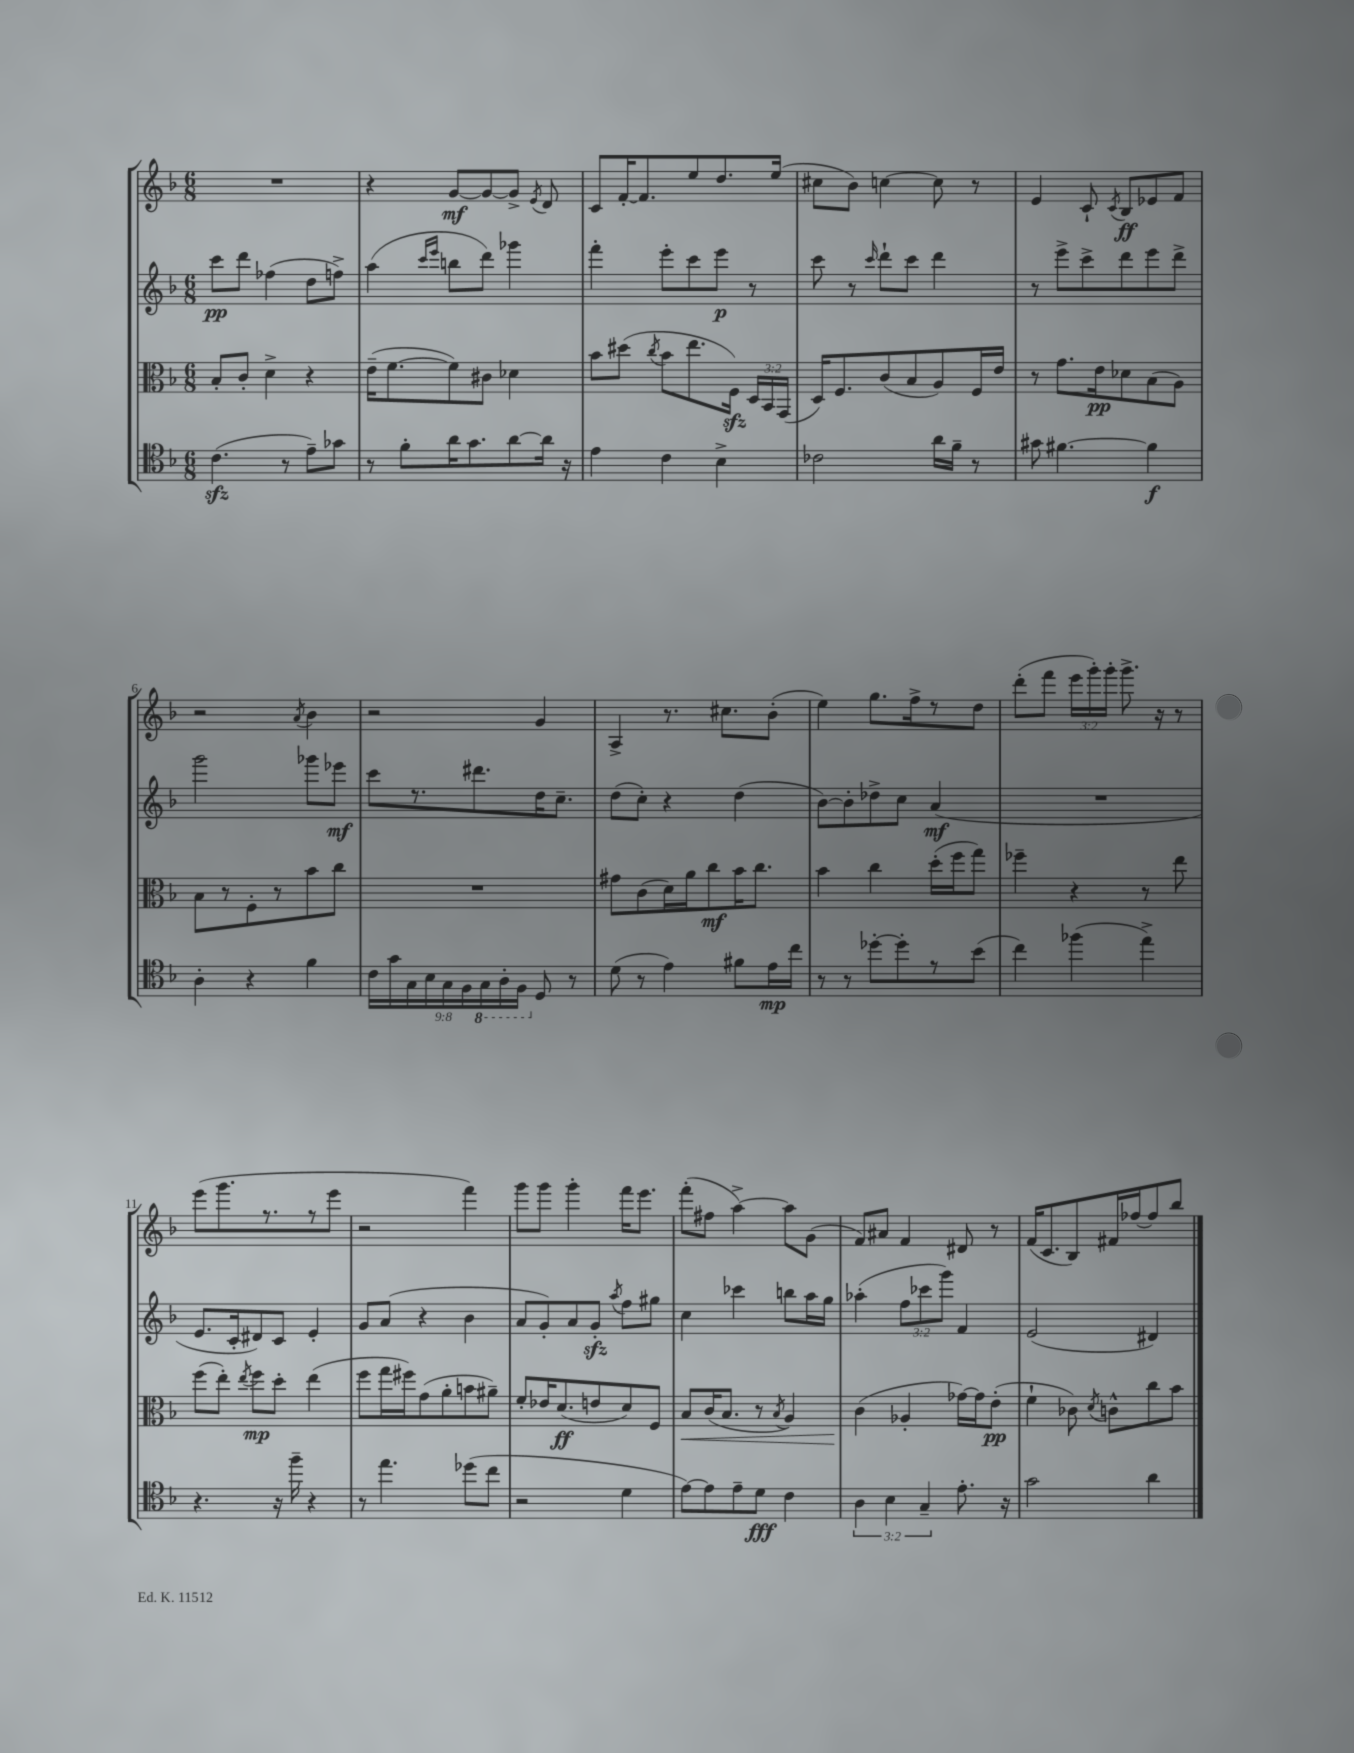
<<
\new StaffGroup <<
\new Staff = "s0" {
    \clef treble \key f \major \numericTimeSignature \time 6/8 \override Staff.TupletNumber.text = #tuplet-number::calc-fraction-text
    \autoBeamOff R2. |
    r4 g'8[~\mf g'8~ g'8]-> \acciaccatura { e'8 } d'8 |
    c'8[ f'16~-. f'8. e''8 d''8. e''16]( |
    cis''8[ bes'8]) c''4~ c''8 r8 |
    e'4 c'8-! \acciaccatura { c'8 } bes8[\ff ees'8 f'8] |
    r2 \acciaccatura { a'8 } bes'4 |
    r2 g'4 |
    a4-> r8. cis''8.[ bes'8]-.( |
    e''4) g''8.[ f''16-> r8 d''8] |
    d'''8[-.( f'''8] \tuplet 3/2 { e'''16[ g'''16-.) g'''16]-. } g'''8.-> r16 r8 |
    e'''8[( g'''8. r8. r8 e'''8] |
    r2 f'''4) |
    g'''8[ g'''8] g'''4-. f'''16[ e'''8.] |
    f'''8[-.( fis''8] a''4~->) a''8[ g'8]( |
    f'8[) ais'8] f'4 dis'8 r8 |
    f'16[( c'8. bes8) fis'16 fes''16~ fes''8 bes''8] \bar "|." |
}
\new Staff = "s1" {
    \clef treble \key f \major \numericTimeSignature \time 6/8 \override Staff.TupletNumber.text = #tuplet-number::calc-fraction-text
    \autoBeamOff c'''8[\pp d'''8] fes''4( d''8[ f''8]->) |
    a''4( \grace { c'''16[ e'''16] } b''8[ d'''8]) ges'''4 |
    f'''4-. e'''8[-. c'''8 e'''8]\p r8 |
    c'''8 r8 \grace { c'''16 } d'''8[-! c'''8] d'''4 |
    r8 e'''8[-> c'''8-> d'''8 e'''8 d'''8]-> |
    g'''2 ges'''8[ ees'''8]\mf |
    c'''8[ r8. dis'''8. d''16 c''8.]-- |
    d''8[( c''8]-.) r4 d''4( |
    bes'8[~) bes'8-. des''8-> c''8] a'4\mf( |
    R2. |
    e'8.[ c'16-. dis'8) c'8] e'4-. |
    g'8[ a'8]( r4 bes'4 |
    a'8[ g'8-.) a'8 g'8]-.\sfz \acciaccatura { a''8 } f''8[ gis''8] |
    c''4 ces'''4 b''8[ a''16 g''16] |
    aes''4-.( \tuplet 3/2 { f''8[ ces'''8 g'''8]) } f'4 |
    e'2( dis'4) \bar "|." |
}
\new Staff = "s2" {
    \clef alto \key f \major \numericTimeSignature \time 6/8 \override Staff.TupletNumber.text = #tuplet-number::calc-fraction-text
    \autoBeamOff bes8[-. c'8]-. d'4-> r4 |
    e'16[--( f'8.~ f'8) cis'8] des'4 |
    bes'8[ dis''8]( \acciaccatura { c''8 } bes'8[ e''8. f16]\sfz) \tuplet 3/2 { d16[ bes,16 g,16]( } |
    d16[) f8. c'8( bes8 a8) f16 e'16] |
    r8 g'8.[ e'16\pp des'8 bes8( a8]) |
    bes8[ r8 f8-. r8 bes'8 c''8] |
    R2. |
    gis'8[ c'8( d'16) a'16 c''8\mf bes'16 c''8.] |
    bes'4 c''4 d''16[-.( f''16 g''8]) |
    fes''4-- r4 r8 e''8 |
    f''8[( e''8]-.) \acciaccatura { e''8 } f''8[\mp d''8]-. e''4( |
    f''8[ g''16 fis''16) g'8( a'8-. b'8 ais'8]--) |
    f'8[-. ees'16 d'8.\ff( e'8 d'8) f8] |
    bes8[\< c'16( bes8.] r8 \acciaccatura { bes8 } a4) |
    c'4\!( aes4-. ges'16[~) ges'16 e'8]-.\pp( |
    f'4-! ces'8) \acciaccatura { d'8 } c'8[-^ c''8 bes'8] \bar "|." |
}
\new Staff = "s3" {
    \clef tenor \key f \major \numericTimeSignature \time 6/8 \override Staff.TupletNumber.text = #tuplet-number::calc-fraction-text
    \autoBeamOff c'4.\sfz( r8 e'8[--) ges'8] |
    r8 f'8[-. a'16 g'8. a'8~ a'16] r16 |
    e'4 c'4 bes4-> |
    ces'2 a'16[ f'16]-- r8 |
    gis'8 fis'4.~ fis'4\f |
    a4-. r4 f'4 |
    \tuplet 9/8 { c'16[ g'16 g16 bes16 g16 f16 \ottava #-1 g,16 a,16-. f,16] \ottava #0 } d8 r8 |
    d'8( r8 e'4) fis'8[ e'16\mp c''16] |
    r8 r8 des''8[~-. des''8-. r8 bes'8]( |
    c''4) fes''4( e''4->) |
    r4. r16 f''16-- r4 |
    r8 e''4. des''8[( c''8] |
    r2 d'4 |
    e'8[~) e'8 e'8-- d'8]\fff c'4 |
    \tuplet 3/2 { a4 bes4 g4-- } e'8.-. r16 |
    g'2 a'4 \bar "|." |
}
>>
>>
